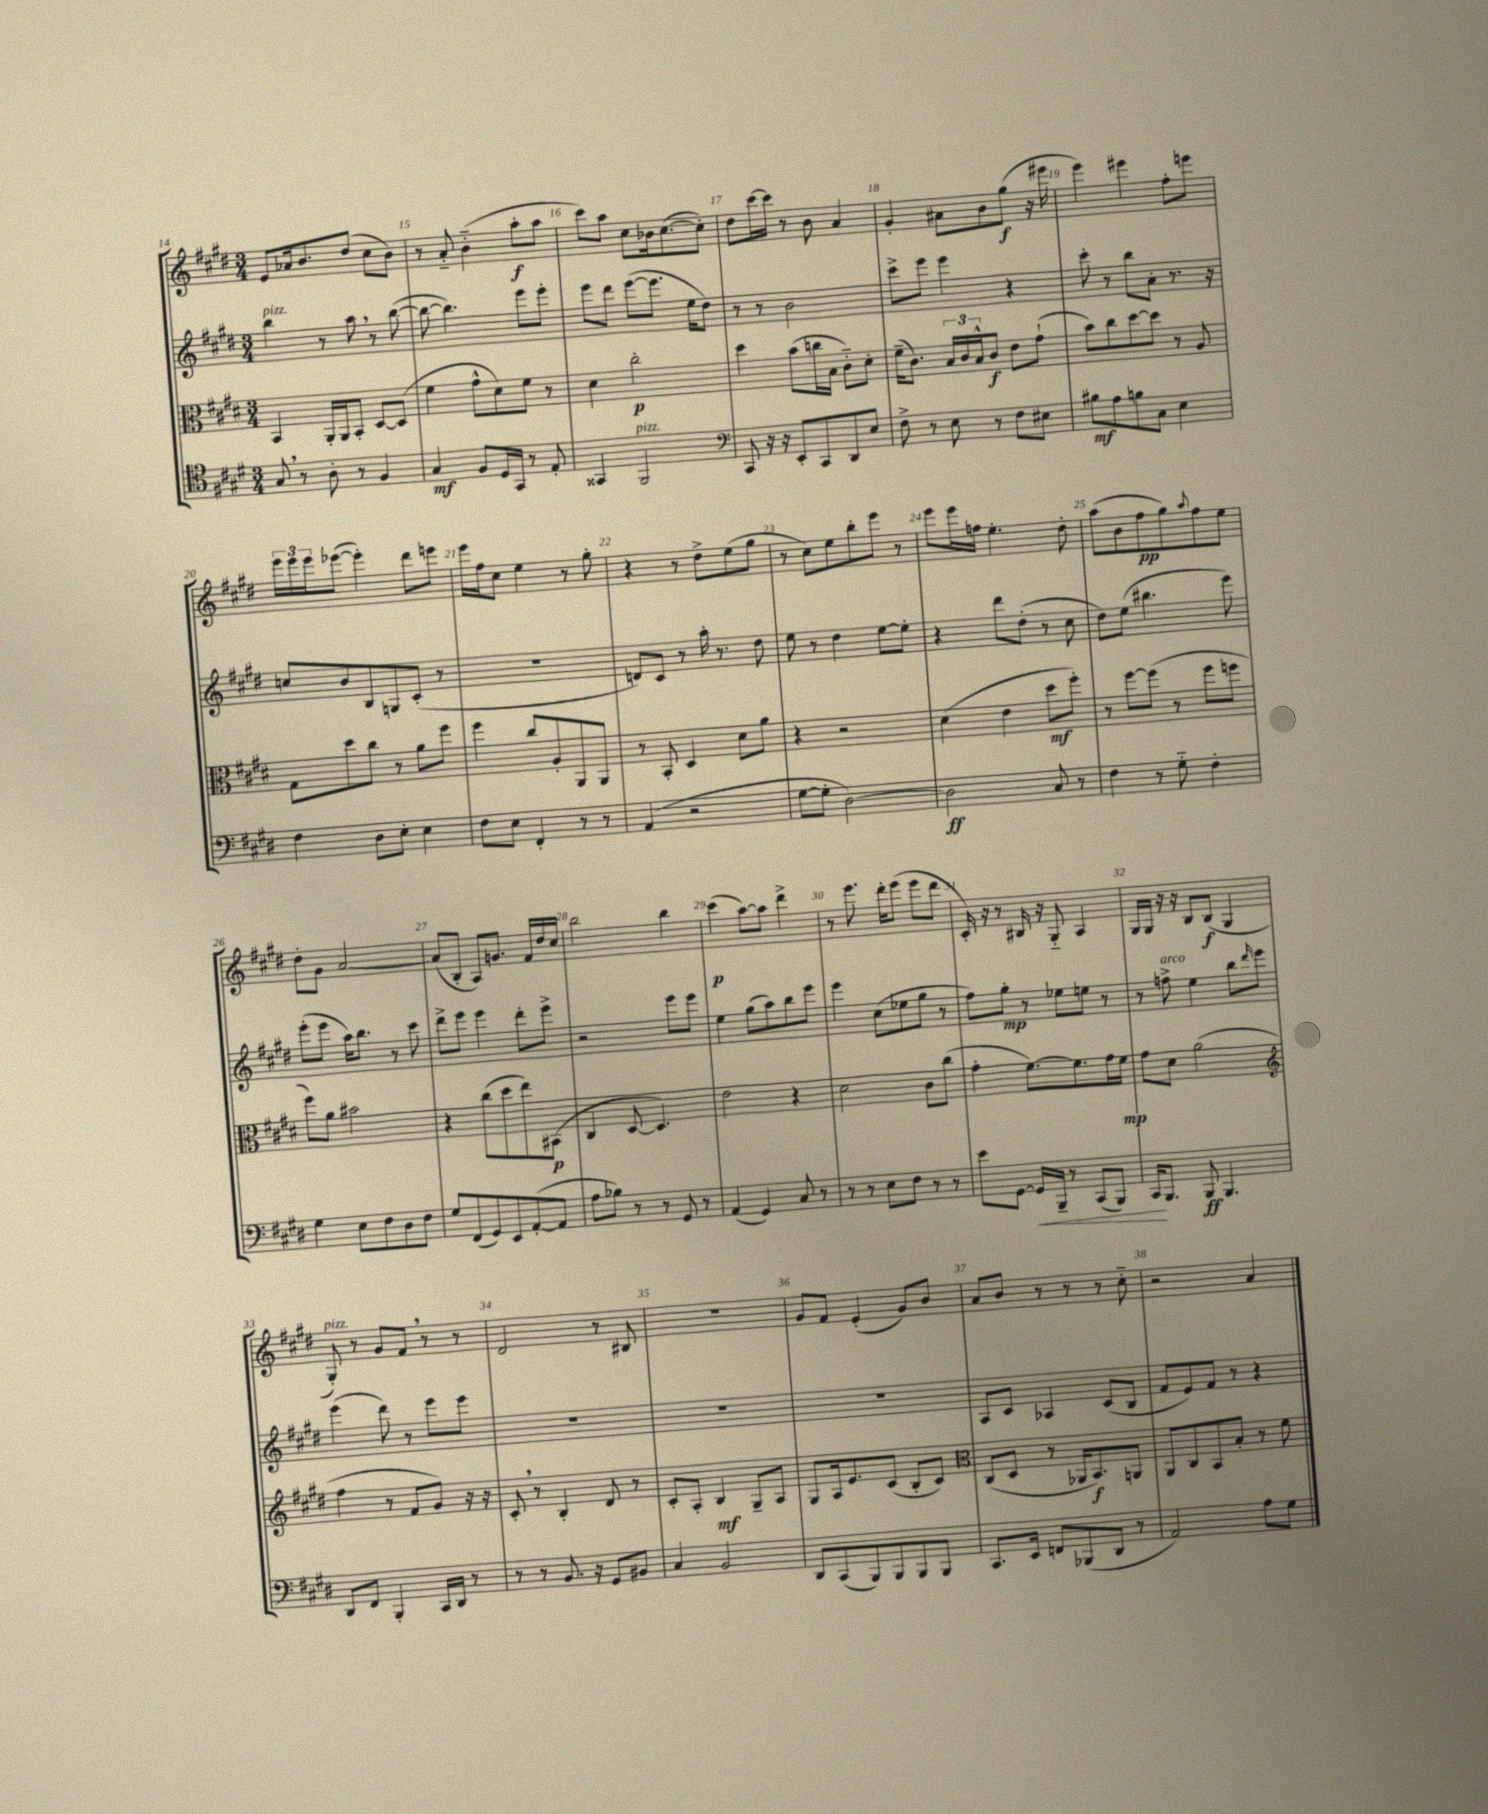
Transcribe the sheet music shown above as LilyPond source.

<<
\new StaffGroup <<
\new Staff = "s0" {
    \clef treble \key e \major \numericTimeSignature \time 3/4
    e'8 aes'16 b'8. dis''8( cis''8 b'8) |
    r8 a'8-_ b'4-_( a''8-.\f a''8 |
    cis'''8) a''8 cis''8 bes'16 cis''8.~( cis''8-.) |
    dis''8 cis'''16~ cis'''16 r8 b'8 a'4 |
    gis'4-. ais'8 b'8 gis''8\f( r16 eis'''16 |
    e'''4) eis'''4 fis''8-. e'''8 |
    \tuplet 3/2 { e'''16 e'''16 e'''16 } ees'''8~( ees'''4-.) dis'''8 e'''8 |
    e'''16 fis''16 cis''8 e''4 r8 gis''8-. |
    r4 r8 dis''8-> e''8( gis''8 |
    r8 cis''8) e''8 b''8-. e'''8 r8 |
    e'''8 e'''16 f''16 e''4.-. dis''8-. |
    a''8( b'8 fis''8\pp gis''8) \appoggiatura { a''8 } fis''8 e''8 |
    dis''8-. gis'8 a'2~ |
    a'8( b8-. a8) g'8. fis'16 dis''16 cis''16 |
    b''2 b''4 |
    cis'''4\p( a''8~) a''8 dis'''4-> |
    r8 e'''8. dis'''16-. e'''8( e'''8 dis'''8 |
    cis'16-.) r16 r8 bis16 r16 gis8-_ a4 |
    gis16 gis16 r16 r16 b8 b8\f( gis4 |
    gis8-.^\markup { \italic "pizz." }) r8 gis'8 fis'8 \breathe r8 r8 |
    dis'2 r8 bis8 |
    R2. |
    gis'8 fis'8 e'4-.( gis'8) b'8 |
    a'8 b'8 r8 r8 r8 cis''8-_ |
    r2 a'4 \bar "|." |
}
\new Staff = "s1" {
    \clef treble \key e \major \numericTimeSignature \time 3/4
    b''4^\markup { \italic "pizz." } r8 a''8 \breathe r8 b''8~( |
    b''8~ b''4.) e'''8 e'''8-. |
    e'''8 dis'''8 e'''8~( e'''8. e''16 dis''8) |
    r8 r8 b'2 |
    cis'''8-> e'''8 e'''4 r4 |
    cis'''8-. r8 b''8 a'8-. r8. r16 |
    c''8 b'8 b8 g8 cis'8-.( r8 |
    R2. |
    d'8) cis'8 r8 a''16-. r8. dis''8 |
    e''8 r8 dis''4 e''8~ e''8-. |
    r4 dis'''8 dis''8-.( r8 cis''8 |
    dis''8) e''8( bis''4. e'''8) |
    e'''8-.( e'''8 a''16) b''8. r8 cis'''8 |
    dis'''8-> e'''8 e'''4 dis'''8-. e'''8-> |
    r2 e'''8 e'''8 |
    e''4 gis''8( a''8) b''8 e'''8 |
    e'''4 cis''8( ees''8 gis''8 r8 |
    fis''8) gis''8-.\mp r8 ees''8 e''8 r8 |
    r8 f''8->^\markup { \italic "arco" } e''4 b''8 \grace { dis'''16 } e'''8 |
    e'''4( dis'''8) r8 e'''8 e'''8 |
    R2. |
    R2. |
    R2. |
    a8 cis'8 aes4 cis'8( b8 |
    fis'8 e'8) fis'8 r8 r4 \bar "|." |
}
\new Staff = "s2" {
    \clef alto \key e \major \numericTimeSignature \time 3/4
    b,4 a,16-. a,16 b,8-. dis8~ dis8( |
    fis'4 gis'8-^ dis'8) fis'8 r8 |
    dis'4 cis''2-.\p |
    dis''4 b'8( c''16 b16 cis'8-_) dis'8-. |
    fis'16--( cis'8.) \tuplet 3/2 { b16 cis'16 b16-^ } cis'8\f e'8 gis'8-!( |
    b'8) cis''8 dis''8~ dis''8 r8 a8 |
    gis8 dis''8 cis''8 r8 a'8 fis''8 |
    fis''4 cis''8 a8-. a,8 a,8 |
    r8 b,8-. dis4 dis'8 a'8 |
    r4 r2 |
    dis'4( e'4 dis''8\mf fis''8-.) |
    r8 fis''8~ fis''8( r8 fis''8 f''8 |
    fis''8) a'8 bis'2 |
    r4 cis''8( dis''8 e''8) bis,8\p( |
    cis4 dis8~ dis4.) |
    e'2 r4 |
    dis'2 cis'8 cis''8( |
    gis'4-. fis'8.~) fis'8. gis'16 fis'16\mp |
    gis'8 dis'8 a'2( |
    \clef treble fis''4 r8 fis'8 gis'8) r16 r16 |
    cis'8-. \breathe r8 b4-. dis'8 r8 |
    cis'8-. a8-. b4\mf gis8-- a8 |
    gis8 a16 e'8. cis'8( b8-. cis'8) |
    \clef alto cis8( dis8 r8 aes,16 b,8.\f) a,8 |
    a,8 cis8 b,8 b8-. r8 fis'8 \bar "|." |
}
\new Staff = "s3" {
    \clef tenor \key e \major \numericTimeSignature \time 3/4
    gis8 \breathe r8 a8-. r8 fis4 |
    gis4\mf fis8 dis16 gis,16 r8 e8-. |
    gisis,4 fis,2^\markup { \italic "pizz." } |
    \clef bass cis,8 r16 r16 e,8-. cis,8 dis,8 e8 |
    fis8-> r8 e8 r8 fis8 eis8 |
    bis8\mf a8 b8 cis8 e4 |
    fis4 dis8 e8-. e4 |
    fis8 e8 fis,4-. r8 r8 |
    a,4( r2 |
    gis8~ gis8-. dis2~) |
    dis2\ff cis8 r8 |
    fis4 r8 gis8-_ fis4-. |
    gis4 e8 fis8 dis8 fis8 |
    gis8 fis,8( gis,8) e,8 a,8~-.( a,8 |
    a8 bes8) r8 r8 gis,8 r8 |
    a,4( gis,4) cis8 r8 |
    r8 r8 e8 fis8 r8 r8 |
    e'8 gis,8~ gis,16\< b,,16-- r8 cis,8( b,,8) |
    cis,16\! b,,8. b,,8\ff b,,4. |
    dis,8 fis,8 b,,4-. cis,16 dis,16 r8 |
    r8 r8 b,8. r16 gis,8 bis,8 |
    cis4 b,2 |
    dis,8 cis,8( b,,8) b,,8 b,,8 b,,8 |
    cis,8. e,16 f,8 bes,,8( dis,8 r8 |
    a,2) a8 gis8 \bar "|." |
}
>>
>>
\layout { \context { \Score currentBarNumber = #14 \override BarNumber.break-visibility = ##(#f #t #t) barNumberVisibility = #all-bar-numbers-visible } }
